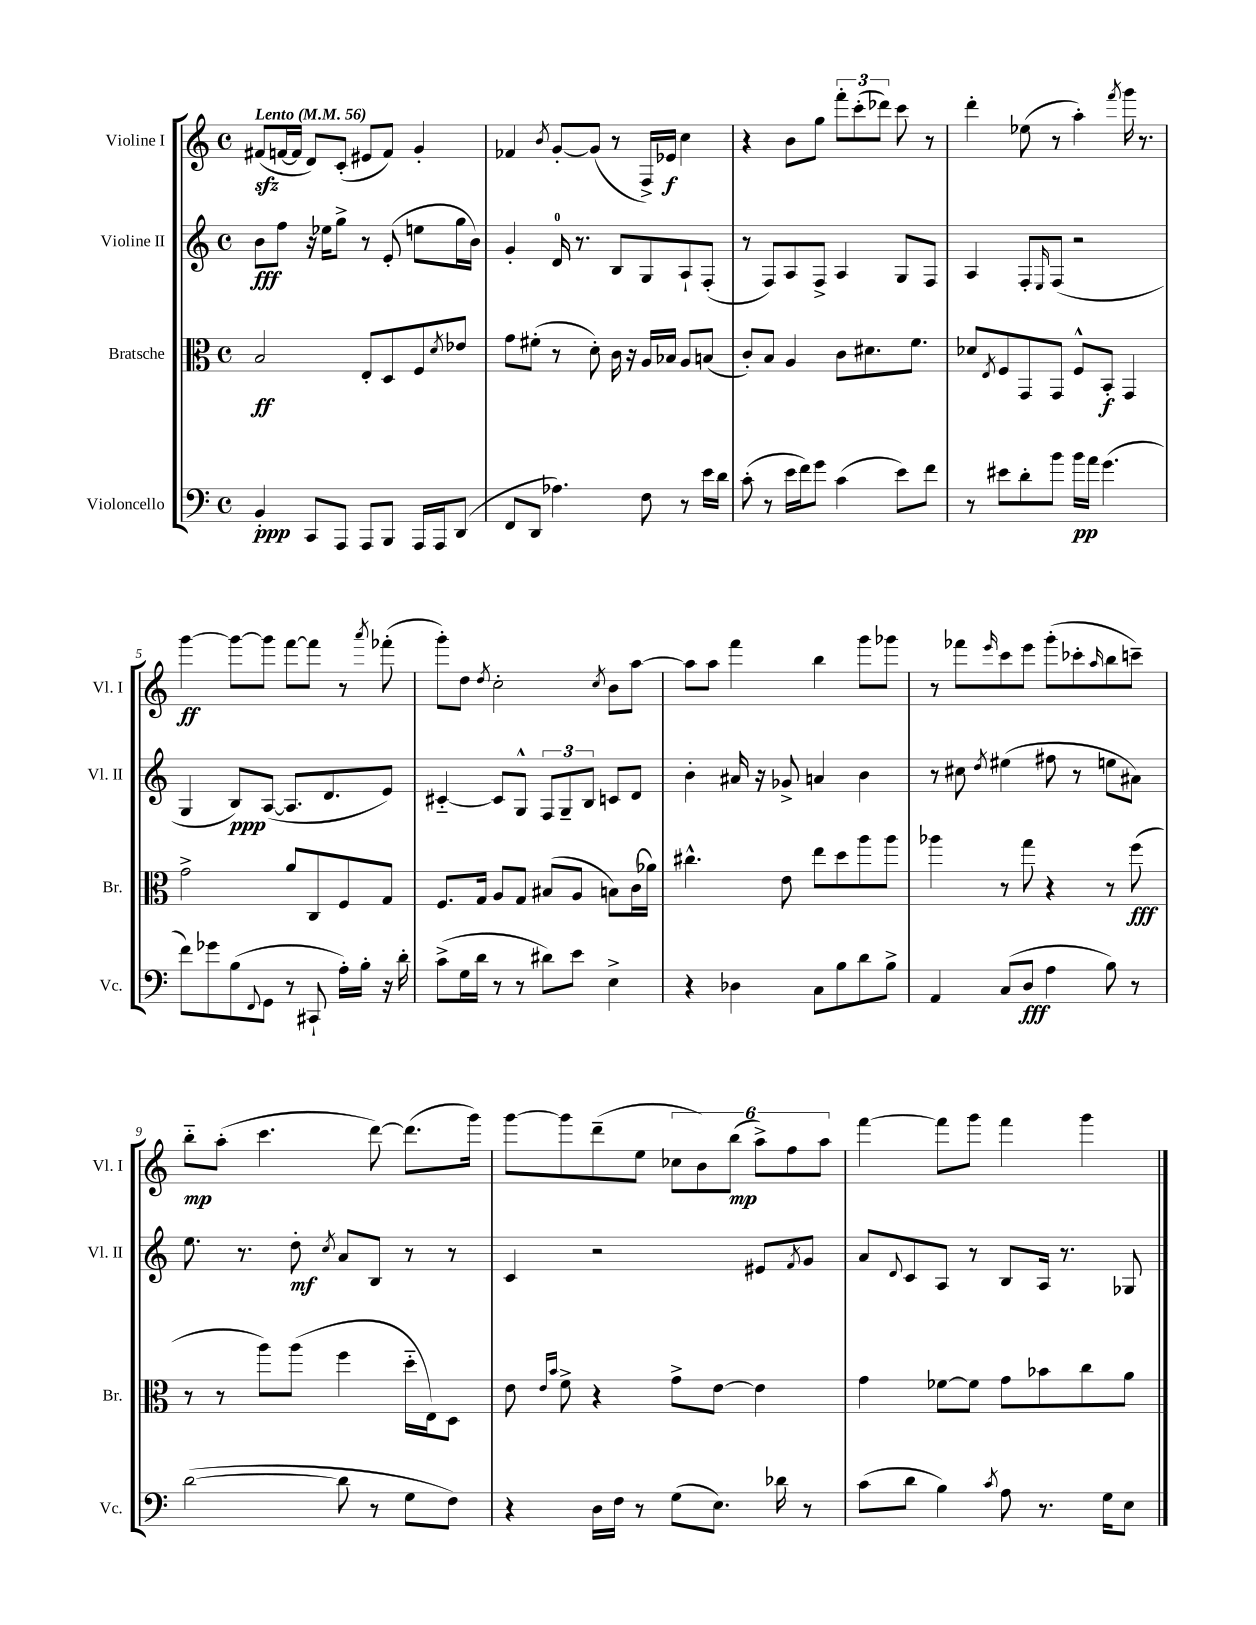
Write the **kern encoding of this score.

**kern	**kern	**kern	**kern
*staff4	*staff3	*staff2	*staff1
*clefF4	*clefC3	*clefG2	*clefG2
*k[]	*k[]	*k[]	*k[]
*M4/4	*M4/4	*M4/4	*M4/4
*met(c)	*met(c)	*met(c)	*met(c)
*MM56	*MM56	*MM56	*MM56
4BB'	2B	8b	(8f#
.	.	8ff	[16f
.	.	.	16f]
8CC	.	16r	8d)
.	.	16ee-	.
8AAA	.	8gg^	(8c'
8AAA	8E'	8r	8e#
8BBB	8D	(8e'	8f)
16AAA	8F	8ee	4g'
16AAA	.	.	.
.	8qd	.	.
(8DD	8e-	16gg	.
.	.	16b)	.
=	=	=	=
8FF	8g	4g'	4f-
8DD	(8f#'	.	.
.	.	.	8qb
4.A-)	8r	16d	[8g'
.	.	8.r	.
.	8d')	.	(8g]
.	16c	8B	8r
.	16r	.	.
8F	16A	8G	16F^)
.	16B-	.	16e-
8r	8A	8A`	4cc
16e	(8B	(8F'	.
16d	.	.	.
=	=	=	=
(8c'	8c')	8r	4r
8r	8B	8F)	.
16e	4A	8A	8b
16f)	.	.	.
8g	.	8F^	8gg
(4c	8c	4A	12fff'
.	.	.	(12ccc'
.	8.d#	.	.
.	.	.	12ddd-)
8e)	.	8G	8ccc
.	8.f	.	.
8f	.	8F	8r
=	=	=	=
8r	8d-	4A	4ddd'
.	8qE	.	.
8e#	8F	.	.
8d'	8GG	8F'	(8ee-
.	.	16qqE	.
8b	8GG	(8F	8r
16b	8F^^	2r	4aa')
16a	.	.	.
(4.g	8BB'	.	.
.	.	.	8qfff
.	4GG	.	16ggg
.	.	.	8.r
=	=	=	=
8f)	2g^	4G	[4ggg
8g-	.	.	.
(8B	.	8B)	8ggg_
8qqFF	.	.	.
8GG	.	([8A	8ggg]
8r	8a	8.A]	[8fff
8CC#`	8C	.	8fff]
.	.	8.d	.
16A')	8F	.	8r
16B'	.	.	.
.	.	.	8qaaa
16r	8G	8e)	(8fff-'
16d'	.	.	.
=	=	=	=
(8c^	8.F	[4c#'~	8ggg')
16G	.	.	8dd
16d	16G	.	.
.	.	.	8qdd
8r	8A	8c#]	2cc'
8r	8G	8G^^	.
8d#)	(8B#	12F	.
.	.	12G~	.
8e	8A	.	.
.	.	12B	.
.	.	.	8qcc
4E^	8B)	8c	8b
.	(16c	8d	[8aa
.	16a-)	.	.
=	=	=	=
4r	4.cc#^^	4b'	8aa]
.	.	.	8aa
4D-	.	16a#	4fff
.	.	16r	.
.	8e	8g-^	.
8C	8ee	4a	4bb
8B	8dd	.	.
8d	8aa	4b	8ggg
8B^	8aa	.	8ggg-
=	=	=	=
4AA	4aa-	8r	8r
.	.	8cc#	8fff-
.	.	8qdd	16qqeee
(8C	8r	(4ee#	8ccc
8D	8gg	.	8eee
4A	4r	8ff#	(8ggg'
.	.	8r	8ccc-'
.	.	.	16qqaa
8B)	8r	8ee	8bb
8r	(8ff	8a#)	8ccc~)
=	=	=	=
([2d	8r	8.ee	8bb'~
.	8r	.	(8aa'
.	.	8.r	.
.	8aa)	.	4.ccc
.	(8aa	8dd'	.
.	.	8qcc	.
8d]	4ff	8a	.
8r	.	8B	[8ddd)
8G	16dd'~	8r	(8.ddd]
.	16E)	.	.
8F)	8D	8r	.
.	.	.	16ggg)
=	=	=	=
4r	8e	4c	[8ggg
.	16qqe	.	.
.	16qqb	.	.
.	8f^	.	8ggg]
16D	4r	2r	(8ddd~
16F	.	.	.
8r	.	.	8ee
(8G	8g^	.	12cc-
.	.	.	12b)
8.E)	[8e	.	.
.	.	.	(12bb
.	4e]	8e#	12aa^)
16d-	.	.	.
.	.	.	12ff
.	.	8qf	.
8r	.	8g	.
.	.	.	12aa
=	=	=	=
(8c	4g	8a	[4fff
.	.	8qqd	.
8d	.	8c	.
4B)	[8f-	8A	8fff]
.	8f-]	8r	8ggg
8qc	.	.	.
8A	8g	8B	4fff
8.r	8b-	16A	.
.	.	8.r	.
.	8cc	.	4ggg
16G	.	.	.
8E	8a	8G-	.
==	==	==	==
*-	*-	*-	*-
